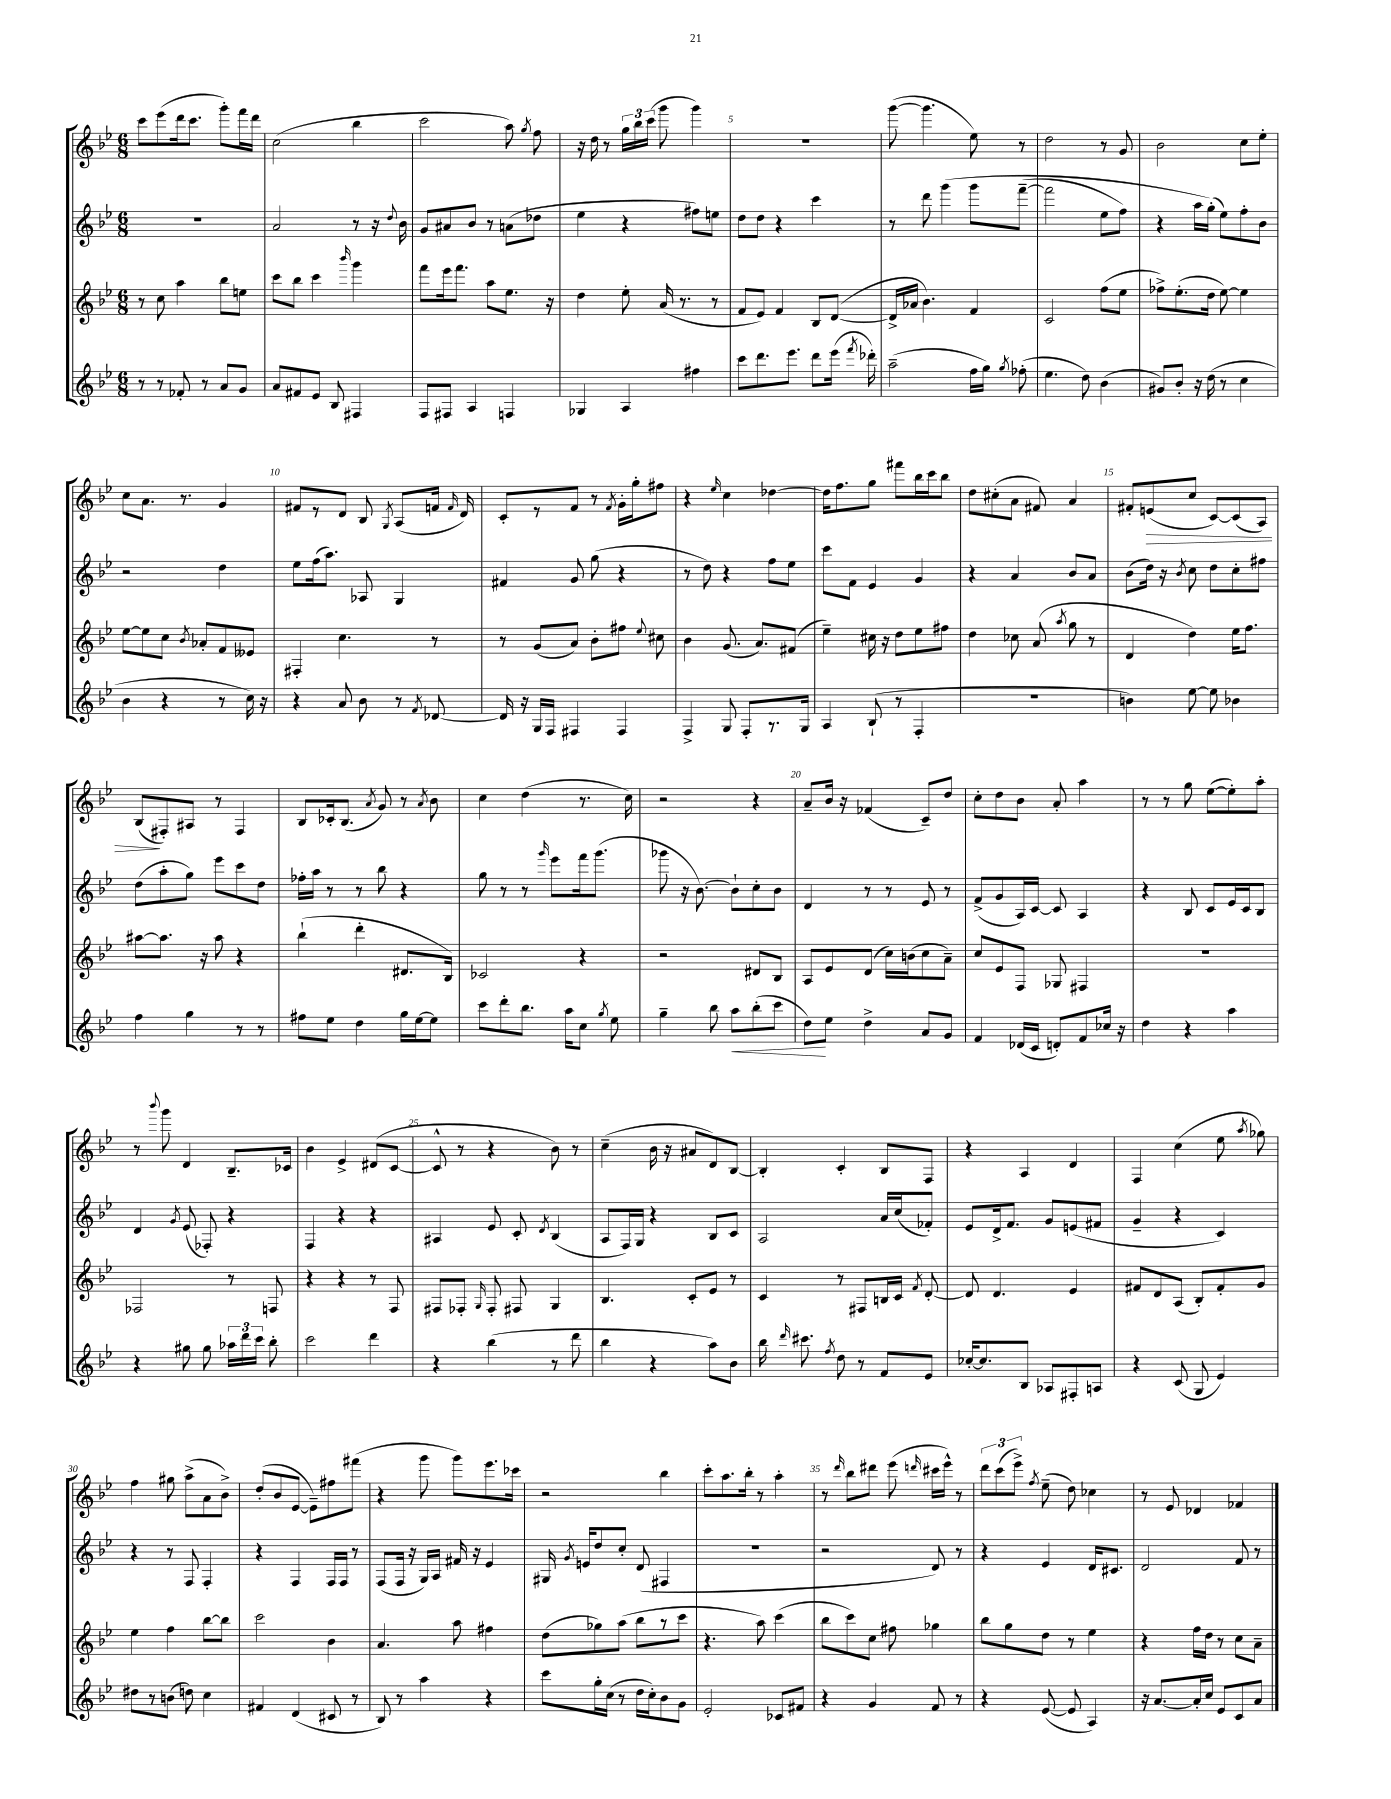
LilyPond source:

<<
\new StaffGroup <<
\new Staff = "s0" {
    \clef treble \key bes \major \numericTimeSignature \time 6/8
    \autoBeamOff c'''8[ ees'''8( d'''16 c'''8.] g'''8[-.) f'''16 d'''16] |
    c''2( bes''4 |
    c'''2 a''8) \acciaccatura { g''8 } f''8 |
    r16 d''16 r8 \tuplet 3/2 { g''16[ bes''16 c'''16]( } g'''8 g'''4) |
    R2. |
    g'''8~( g'''4. ees''8) r8 |
    d''2 r8 g'8 |
    bes'2 c''8[ ees''8]-. |
    c''8[ a'8.] r8. g'4 |
    fis'8[ r8 d'8] bes8 \acciaccatura { g8 } a8[( f'16] \grace { f'16 } d'16) |
    c'8[-. r8 f'8] r8 \acciaccatura { f'8 } g'16[-. g''16-. fis''8] |
    r4 \grace { ees''16 } c''4 des''4~ |
    des''16[ f''8. g''8] fis'''8[ bes''16 c'''16 bes''8] |
    d''8[ cis''8-.( a'8] fis'8) a'4 |
    fis'8[-. e'8\>( c''8] c'8[~) c'8( a8]) |
    bes8[\!( fis8-.) ais8] r8 fis4 |
    bes8[ ces'16-. bes8.]( \acciaccatura { a'8 } g'8) r8 \acciaccatura { a'8 } bes'8 |
    c''4 d''4( r8. c''16) |
    r2 r4 |
    a'8[-- bes'16] r16 fes'4( c'8[--) d''8] |
    c''8[-. d''8 bes'8] a'8-. a''4 |
    r8 r8 g''8 ees''8[~( ees''8-.) a''8]-. |
    r8 \appoggiatura { bes'''8 } g'''8 d'4 bes8.[-- ces'16] |
    bes'4 ees'4-> dis'8[( c'8]~ |
    c'8-^ r8 r4 bes'8) r8 |
    c''4--( bes'16 r16 ais'8[ d'8) bes8]~ |
    bes4-. c'4-. bes8[ f8] |
    r4 a4 d'4 |
    f4 c''4( ees''8 \acciaccatura { a''8 } ges''8) |
    f''4 gis''8 a''8[->( a'8 bes'8]->) |
    d''8[-.( bes'8 ees'8]~ ees'8[--) fis''8 fis'''8]( |
    r4 g'''8 g'''8[) ees'''8. ces'''16] |
    r2 bes''4 |
    c'''8[-. a''8. bes''16]-. r8 a''4-. |
    r8 \grace { d'''16 } bes''8[ dis'''8] ees'''8( \grace { d'''16 } cis'''16[ ees'''16]-^) r8 |
    \tuplet 3/2 { d'''8[ c'''8( ees'''8]->) } \acciaccatura { f''8 } ees''8--( d''8) ces''4 |
    r8 ees'8 des'4 fes'4 \bar "|." |
}
\new Staff = "s1" {
    \clef treble \key bes \major \numericTimeSignature \time 6/8
    \autoBeamOff R2. |
    a'2 r8 r16 \appoggiatura { d''8 } bes'16 |
    g'8[ ais'8 bes'8] r8 a'8[( des''8] |
    ees''4 r4 fis''8[) e''8] |
    d''8[ d''8] r4 c'''4 |
    r8 d'''8 g'''4\( g'''8[ f'''8]~--( |
    f'''2 ees''8[ f''8]) |
    r4 a''16[ g''16]-.(\) ees''8[) f''8-. bes'8] |
    r2 d''4 |
    ees''8[ f''16( a''8.]) aes8 g4 |
    fis'4 g'8 g''8( r4 |
    r8 d''8) r4 f''8[ ees''8] |
    c'''8[ f'8] ees'4 g'4 |
    r4 a'4 bes'8[ a'8] |
    bes'8[( d''16]) r16 \acciaccatura { bes'8 } c''8 d''8[ c''8-. fis''8] |
    d''8[( a''8-. g''8]) ees'''8[ c'''8 d''8] |
    fes''16[-. a''16] r8 r8 bes''8 r4 |
    g''8 r8 r8 \grace { g'''16 } ees'''8[ f'''16 g'''8.]( |
    ges'''8 r16 bes'8.~) bes'8[-! c''8-. bes'8] |
    d'4 r8 r8 ees'8 r8 |
    f'8[->( g'8 a16) c'16]~ c'8 a4 |
    r4 bes8 c'8[ ees'16 c'16 bes8] |
    d'4 \acciaccatura { g'8 } ees'8( fes8-.) r4 |
    f4 r4 r4 |
    ais4 ees'8 c'8-. \acciaccatura { d'8 } bes4( |
    a8[ f16) g16] r4 bes8[ c'8] |
    a2 a'16[ c''16( fes'8]-.) |
    ees'8[ d'16-> f'8.] g'8[ e'8( fis'8] |
    g'4-- r4 c'4) |
    r4 r8 f8 f4-. |
    r4 f4 f16[ f16] r8 |
    f8[( f16] r16 g16[) a16] fis'16 r16 ees'4 |
    gis16 \acciaccatura { g'8 } e'16[ d''8 c''8]-. d'8( fis4 |
    R2. |
    r2 d'8) r8 |
    r4 ees'4 d'16[ cis'8.] |
    d'2 f'8 r8 \bar "|." |
}
\new Staff = "s2" {
    \clef treble \key bes \major \numericTimeSignature \time 6/8
    \autoBeamOff r8 c''8 a''4 bes''8[ e''8] |
    c'''8[ bes''8] c'''4 \grace { bes'''16 } g'''4 |
    f'''8[ ees'''16 f'''8.] a''8[ ees''8.] r16 |
    d''4 ees''8-. a'16( r8. r8 |
    f'8[ ees'8]) f'4 bes8[ d'8]~( |
    d'16[-> aes'16] bes'4.) f'4 |
    c'2 f''8[( ees''8] |
    fes''8[->) ees''8.-.( d''16] ees''8~) ees''4 |
    ees''8[~ ees''8 c''8] \acciaccatura { bes'8 } aes'8[-. f'8 eeses'8] |
    fis4-. c''4. r8 |
    r8 g'8[( a'8]) bes'8[-. fis''8] \appoggiatura { ees''8 } cis''8 |
    bes'4 g'8.( a'8.[) fis'8]( |
    ees''4--) cis''16 r16 d''8[ ees''8 fis''8] |
    d''4 ces''8 a'8( \acciaccatura { a''8 } g''8 r8 |
    d'4 d''4) ees''16[ f''8.] |
    ais''8[~ ais''8.] r16 ais''8 r4 |
    bes''4-!( d'''4-. dis'8.[ bes16]) |
    ces'2 r4 |
    r2 dis'8[ bes8] |
    a8[ ees'8 d'8]( c''16[) b'16( c''8 a'8]--) |
    c''8[ ees'8 f8] ges8 fis4 |
    R2. |
    fes2 r8 f8 |
    r4 r4 r8 f8 |
    fis8[ fes8]-. \grace { g16 } fes8-. fis8 g4 |
    bes4. c'8[-. ees'8] r8 |
    c'4 r8 fis8[ b16 c'16] \acciaccatura { f'8 } d'8~-. |
    d'8 d'4. ees'4 |
    fis'8[ d'8 a8]( bes8[-.) fis'8-. g'8] |
    ees''4 f''4 bes''8[~ bes''8] |
    c'''2 bes'4 |
    a'4. a''8 fis''4 |
    d''8[( ges''8) a''8]( bes''8[ r8 c'''8] |
    r4. a''8) c'''4( |
    bes''8[ c'''8) c''8] fis''8 ges''4 |
    bes''8[ g''8 d''8] r8 ees''4 |
    r4 f''16[ d''16] r8 c''8[ a'8]-- \bar "|." |
}
\new Staff = "s3" {
    \clef treble \key bes \major \numericTimeSignature \time 6/8
    \autoBeamOff r8 r8 fes'8-. r8 a'8[ g'8] |
    a'8[ fis'8 ees'8] bes8 fis4 |
    f8[ fis8] a4 f4 |
    ges4 a4 fis''4 |
    c'''8[ d'''8. ees'''8.] d'''8[ ees'''16]( \acciaccatura { f'''8 } des'''16-.) |
    a''2--( f''16[ g''16]) \acciaccatura { g''8 } fes''8-.( |
    ees''4. d''8) bes'4( |
    gis'8[) bes'8]-. r16 d''16( r8 c''4 |
    bes'4 r4 r8 c''16) r16 |
    r4 a'8 bes'8 r8 \acciaccatura { f'8 } des'8~ |
    des'16 r16 g16[ f16] fis4 fis4 |
    f4-> g8 f8[-. r8. g16] |
    a4 bes8-!( r8 f4-. |
    r2. |
    b'4) ees''8~ ees''8 bes'4 |
    f''4 g''4 r8 r8 |
    fis''8[ ees''8] d''4 g''16[ ees''16~ ees''8] |
    c'''8[ d'''8-. bes''8.] a''16[ c''8] \acciaccatura { g''8 } ees''8 |
    g''4-- bes''8 a''8[\< bes''8-.( c'''8] |
    d''8[\!) ees''8] d''4-> a'8[ g'8] |
    f'4 des'16[( c'16] d'8[-.) f'8 ces''16] r16 |
    d''4 r4 a''4 |
    r4 gis''8 gis''8 \tuplet 3/2 { aes''16[ d'''16 c'''16] } bes''8-. |
    c'''2 d'''4 |
    r4 bes''4( r8 d'''8 |
    bes''4 r4 a''8[) bes'8] |
    bes''16 \grace { d'''16 } cis'''8. \acciaccatura { f''8 } d''8 r8 f'8[ ees'8] |
    ces''16[~-. ces''8. bes8] aes8[ fis8-. a8] |
    r4 c'8( g8 ees'4) |
    dis''8[ r8 b'8]( d''8) c''4 |
    fis'4 d'4( cis'8 r8 |
    bes8) r8 a''4 r4 |
    c'''8[ g''16-. c''16]( r8 d''16[ c''16-.) bes'8 g'8] |
    ees'2-. ces'8[ fis'8] |
    r4 g'4 f'8 r8 |
    r4 ees'8~( ees'8 a4) |
    r16 a'8.[~ a'16-. c''16] ees'8[ c'8 a'8] \bar "|." |
}
>>
>>
\layout { \context { \Score \override BarNumber.break-visibility = ##(#f #t #t) barNumberVisibility = #(every-nth-bar-number-visible 5) } }
